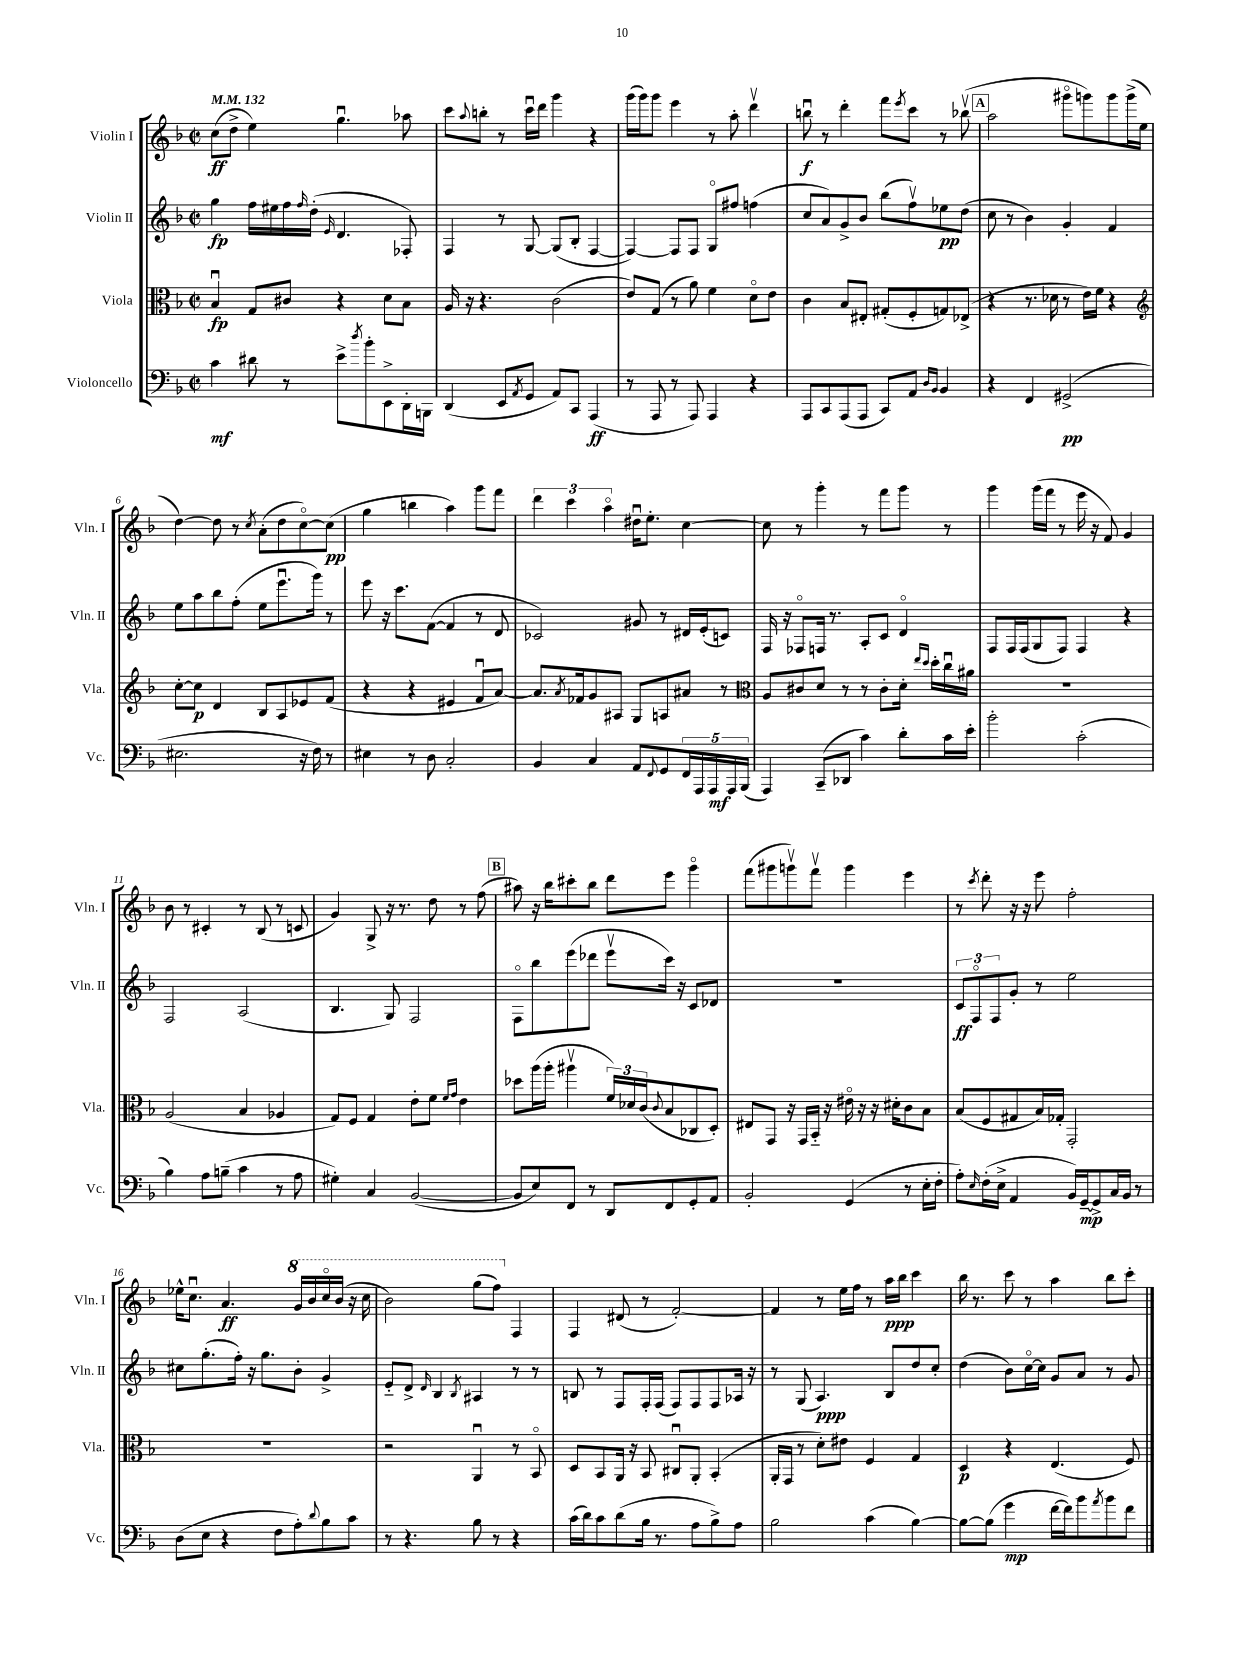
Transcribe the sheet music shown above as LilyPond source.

<<
\new StaffGroup <<
\new Staff = "s0" \with { instrumentName = "Violin I" shortInstrumentName = "Vln. I" } {
    \clef treble \key f \major \defaultTimeSignature \time 2/2 \tempo 4 = 132
    c''8\ff( d''8-> e''4) g''4.\downbow aes''8 |
    c'''8 \appoggiatura { a''8 } b''8-. r8 c'''16\downbow d'''16 g'''4 r4 |
    g'''16( g'''16) g'''8 e'''4 r8 a''8-. d'''4\upbow |
    b''8\downbow\f r8 d'''4-. f'''8 \acciaccatura { e'''8 } c'''8 r8 bes''8\upbow( |
    \mark \markup { \box "A" } a''2 gis'''8\flageolet g'''8) g'''8 g'''16->( e''16 |
    d''4~) d''8 r8 \acciaccatura { c''8 } a'8-.( d''8 c''8~\flageolet) c''8\pp( |
    g''4 b''4 a''4) g'''8 f'''8 |
    \tuplet 3/2 { d'''4 c'''4 a''4\flageolet } dis''16\downbow e''8.-. c''4~ |
    c''8 r8 g'''4-. r8 f'''8 g'''8 r8 |
    g'''4 g'''16( f'''16 r8 e'''16 r16 f'8) g'4 |
    bes'8 r8 cis'4-. r8 bes8( r8 c'8 |
    g'4) g8-> r16 r8. d''8 r8 f''8( |
    \mark \markup { \box "B" } ais''8) r16 bes''16 cis'''8-. bes''8 d'''8 e'''8 g'''4\flageolet |
    f'''8( gis'''8 g'''8\upbow) f'''8\upbow g'''4 e'''4 |
    r8 \acciaccatura { c'''8 } d'''8-. r16 r16 e'''8 f''2-. |
    ees''16-^ c''8.\downbow a'4.\ff \ottava #1 g''16 bes''16 c'''16\flageolet bes''16( r16 c'''16 |
    bes''2) g'''8( f'''8) \ottava #0 f4 |
    f4 dis'8( r8 f'2~-.) |
    f'4 r8 e''16 f''16 r8 a''16\ppp bes''16 c'''4 |
    bes''16 r8. c'''8 r8 a''4 bes''8 c'''8-. \bar "|." |
}
\new Staff = "s1" \with { instrumentName = "Violin II" shortInstrumentName = "Vln. II" } {
    \clef treble \key f \major \defaultTimeSignature \time 2/2
    g''4\fp f''16 eis''16 f''16 \grace { f''16 } d''16-.( \grace { e'16 } d'4. fes8-.) |
    f4 r8 g8~ g8( bes8-. f4~ |
    f4~) f8 f8 g8\flageolet fis''8 f''4( |
    c''8 a'8) g'8-> bes'8 bes''8( f''8\upbow) ees''8\pp d''8( |
    \mark \markup { \box "A" } c''8 r8 bes'4) g'4-. f'4 |
    e''8 a''8 bes''8 f''8-.( e''8 e'''8.\downbow g'''16) r8 |
    e'''8 r16 c'''8. f'8~( f'4 r8 d'8 |
    ces'2) gis'8 r8 dis'16 e'16-.( c'8) |
    f16 r16 fes8\flageolet f16 r8. a8-. c'8 d'4\flageolet |
    f8 f16 f16( g8 f8) f4 r4 |
    f2 a2( |
    bes4. g8) f2 |
    \mark \markup { \box "B" } f8\flageolet bes''8 e'''8( des'''8 e'''8\upbow c'''16) r16 c'8 des'8 |
    R1 |
    \tuplet 3/2 { c'8\ff f8\flageolet f8 } g'8-. r8 e''2 |
    cis''8 g''8.-.( f''16-.) r16 g''8. bes'8-. g'4-> |
    e'8-_ d'8-> \grace { d'16 } bes4 \acciaccatura { bes8 } ais4 r8 r8 |
    b8 r8 f8 f16-. f16( f8) f8 f8 aes16 r16 |
    r8 g8( a4.\ppp) bes8 d''8 c''8-. |
    d''4( bes'8) c''16~\flageolet c''16 g'8 a'8 r8 g'8 \bar "|." |
}
\new Staff = "s2" \with { instrumentName = "Viola" shortInstrumentName = "Vla." } {
    \clef alto \key f \major \defaultTimeSignature \time 2/2
    bes4\downbow\fp g8 cis'8 r4 d'8 bes8 |
    a16 r16 r4. c'2( |
    e'8) g8( r8 a'8) f'4 d'8\flageolet e'8 |
    c'4 bes8 eis8-. gis8-.( f8-. g8) ees8->( |
    \mark \markup { \box "A" } r4 r8. des'16 r8 e'16) f'16 r4 |
    \clef treble c''8~-. c''8\p d'4 bes8 a8 ees'8 f'8( |
    r4 r4 eis'4 f'8\downbow a'8~) |
    a'8. \acciaccatura { a'8 } fes'16 g'8 ais8 g8 a8 ais'8 r8 |
    \clef alto a8 cis'8 d'8 r8 r8 cis'8-. d'16-. \grace { e''16 d''16 } d''16-. c''16\downbow ais'16 |
    R1 |
    a2( bes4 aes4 |
    g8) f8 g4 e'8-. f'8 \grace { f'16 g'16 } e'4 |
    \mark \markup { \box "B" } des''8 a''16( a''16-. ais''4\upbow \tuplet 3/2 { f'16) des'16 c'16( } \appoggiatura { c'8 } bes8 ces8 d8-.) |
    eis8 g,8 r16 g,16 bes,16-_ r16 eis'16\flageolet r16 r16 dis'16-. c'8 bes8 |
    bes8( f8 gis8 bes16) ges16-. g,2-. |
    R1 |
    r2 a,4\downbow r8 bes,8\flageolet |
    d8 bes,8 a,16 r16 bes,8 cis8\downbow a,8-. bes,4-.( |
    a,16-. g,16 r8 d'8-.) eis'8 f4 g4 |
    d4\p r4 e4.( f8) \bar "|." |
}
\new Staff = "s3" \with { instrumentName = "Violoncello" shortInstrumentName = "Vc." } {
    \clef bass \key f \major \defaultTimeSignature \time 2/2
    c'4\mf dis'8 r8 e'8-> \acciaccatura { d''8 } bes'8-. e,8-> d,16-. b,,16 |
    d,4( e,8 \acciaccatura { a,8 } g,8 a,8) c,8 a,,4\ff( |
    r8 a,,8 r8 a,,8) a,,4 r4 |
    a,,8 c,8 a,,8( a,,8 c,8) a,8 \grace { d16 bes,16 } bes,4 |
    \mark \markup { \box "A" } r4 f,4 gis,2->\pp( |
    eis2. r16 f16) r8 |
    eis4 r8 d8 c2-. |
    bes,4 c4 a,8 \appoggiatura { f,8 } g,8 \tuplet 5/4 { f,16 a,,16 a,,16\mf a,,16 bes,,16( } |
    a,,4) c,8--( des,8 c'4) d'8-. c'16 e'16-. |
    bes'2-. c'2-.( |
    bes4) a8 b8--( c'4 r8 a8 |
    gis4-.) c4 bes,2~( |
    \mark \markup { \box "B" } bes,8 e8) f,8 r8 d,8 f,8 g,8-. a,8 |
    bes,2-. g,4( r8 e16-. f16-. |
    a8-.) \grace { e16 } f16-.( e16-> a,4 bes,16) g,16~--\mp g,8-> c16 bes,16 r8 |
    d8( e8 r4 f8 a8-.) \appoggiatura { d'8 } bes8 c'8 |
    r8 r4. bes8 r8 r4 |
    c'16( d'16) c'8 d'8( bes16 r8. a8 bes8->) a8 |
    bes2 c'4( bes4~) |
    bes8~ bes8( g'4\mp f'16~ f'16) bes'8 \acciaccatura { a'8 } bes'8 f'8 \bar "|." |
}
>>
>>
